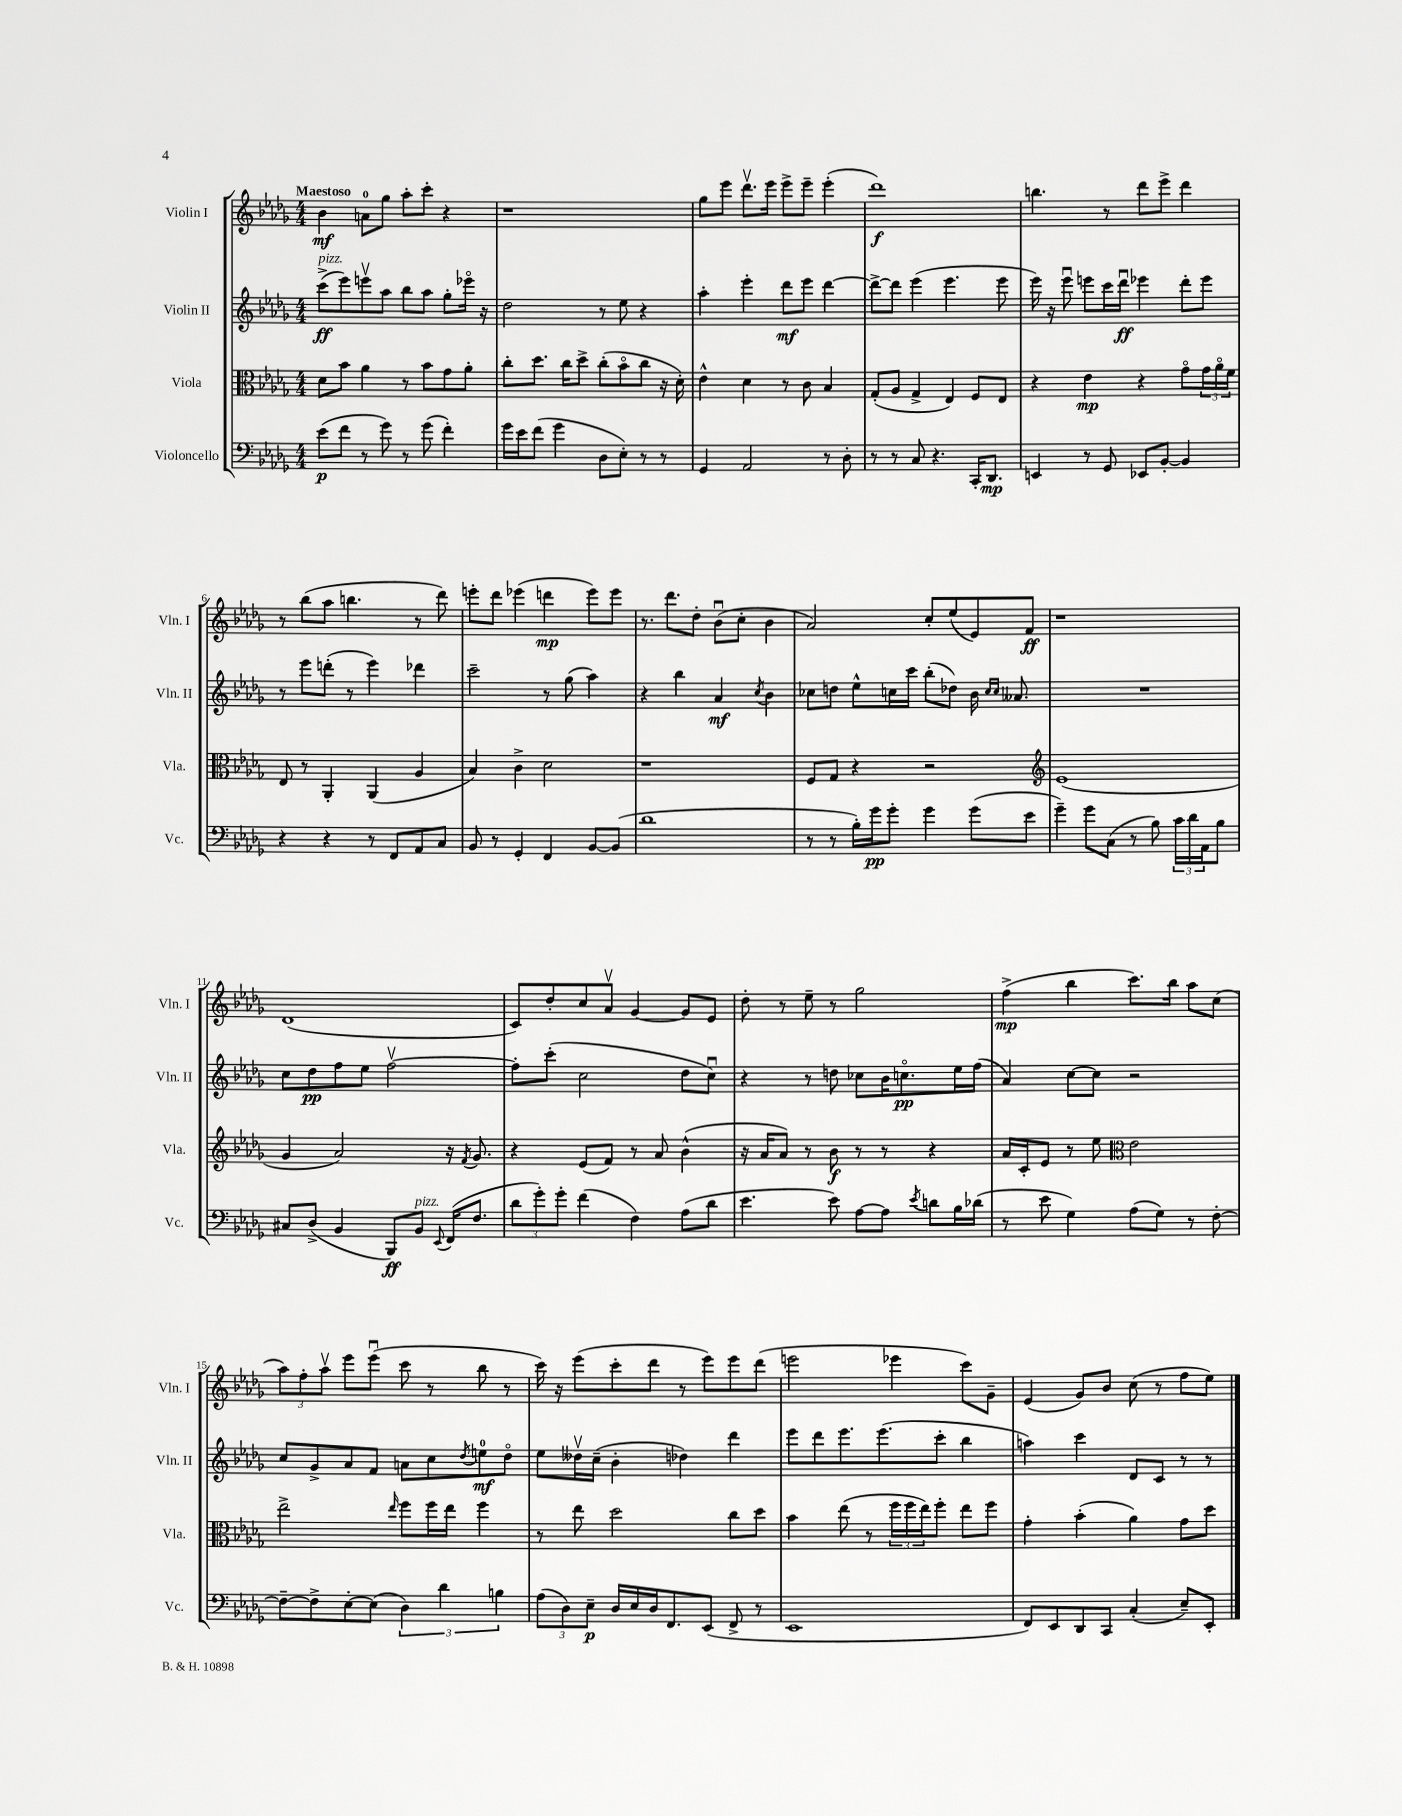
<<
\new StaffGroup <<
\new Staff = "s0" \with { instrumentName = "Violin I" shortInstrumentName = "Vln. I" } {
    \clef treble \key des \major \numericTimeSignature \time 4/4 \tempo "Maestoso"
    bes'4\mf a'8-0 ges''8 aes''8-. c'''8-. r4 |
    r1 |
    ges''8 ees'''8 des'''8.\upbow ees'''16 ees'''8-> ees'''8-- ees'''4-.( |
    des'''1\f) |
    b''4. r8 des'''8 ees'''8-> des'''4 |
    r8 bes''8( aes''8 b''4. r8 des'''8) |
    e'''8-. des'''8 ees'''4( d'''4\mp ees'''8) ees'''8 |
    r8. des'''8. des''8-. bes'8\downbow( c''8-. bes'4 |
    aes'2) c''8-. ees''8( ees'8) f'8\ff |
    r1 |
    des'1( |
    c'8) des''8-. c''8 aes'8\upbow ges'4~ ges'8 ees'8 |
    des''8-. r8 ees''8-- r8 ges''2 |
    f''4->\mp( bes''4 c'''8.) bes''16 aes''8 c''8( |
    \tuplet 3/2 { aes''8) f''8-. aes''8\upbow } ees'''8 ees'''8\downbow( c'''8 r8 bes''8 r8 |
    c'''16) r16 ees'''8( c'''8-. des'''8 r8 ees'''8) ees'''8 des'''8( |
    e'''2 ees'''4 c'''8) ges'8-- |
    ees'4( ges'8) bes'8 c''8( r8 f''8 ees''8) \bar "|." |
}
\new Staff = "s1" \with { instrumentName = "Violin II" shortInstrumentName = "Vln. II" } {
    \clef treble \key des \major \numericTimeSignature \time 4/4
    c'''8->\ff^\markup { \italic "pizz." }( ees'''8) e'''8\upbow aes''8 bes''8 aes''8 ges''8-. ees'''16\flageolet r16 |
    des''2 r8 ees''8 r4 |
    aes''4-. ees'''4-. des'''8\mf ees'''8 des'''4~ |
    des'''8~-> des'''8 ees'''4( ees'''4. ees'''8 |
    ees'''16) r16 ees'''8\downbow e'''8 c'''16 des'''16\downbow\ff ees'''4 des'''8-. ees'''8 |
    r8 ees'''8 d'''8-.( r8 ees'''4) des'''4 |
    c'''2-- r8 ges''8( aes''4) |
    r4 bes''4 aes'4\mf \acciaccatura { c''8 } bes'4 |
    ces''8 d''8 ees''8-^ c''16 c'''16 bes''8-.( des''8) bes'16 \grace { c''16 c''16 } aeses'8. |
    R1 |
    c''8 des''8\pp f''8 ees''8 f''2~\upbow |
    f''8-. c'''8-.( c''2 des''8 c''8\downbow) |
    r4 r8 d''8 ces''8 bes'16 c''8.\flageolet\pp ees''16 f''16( |
    aes'4) c''8~ c''8 r2 |
    c''8 ges'8-> aes'8 f'8 a'8 c''8 \acciaccatura { des''8 } e''8-0\mf des''8\flageolet |
    ees''8 deses''16\upbow c''16--( bes'4-. des''4) des'''4 |
    ees'''8 des'''8 ees'''8. ees'''8.( c'''8-. bes''4 |
    a''4) c'''4 des'8 c'8 r8 r8 \bar "|." |
}
\new Staff = "s2" \with { instrumentName = "Viola" shortInstrumentName = "Vla." } {
    \clef alto \key des \major \numericTimeSignature \time 4/4
    des'8 bes'8 aes'4 r8 bes'8 ges'8 aes'8-. |
    c''8-. des''8. c''16 des''8-> c''8-.( bes'8\flageolet c''8 r16 des'16-.) |
    ees'4-^ des'4 r8 c'8 bes4 |
    ges8-.( aes8 ges4-> ees4) f8 ees8 |
    r4 ees'4\mp r4 ges'8\flageolet \tuplet 3/2 { ges'16 aes'16\flageolet f'16 } |
    ees8 r8 aes,4-. aes,4( aes4 |
    bes4) c'4-> des'2 |
    r1 |
    f8 ges8 r4 r2 |
    \clef treble ees'1( |
    ges'4 aes'2) r16 \acciaccatura { f'8 } ges'8. |
    r4 ees'8( f'8) r8 aes'8 bes'4-^( |
    r16 aes'16 aes'8) r8 bes'8\f r8 r8 r4 |
    aes'16 c'16-. ees'8 r8 ees''8 \clef alto ees'2 |
    ees''2-> \grace { ees''16 } f''8 f''16 ees''16 f''4 |
    r8 ees''8 des''2 c''8 des''8 |
    bes'4 ees''8( r8 \tuplet 3/2 { f''16 f''16 ees''16) } f''8-. ees''8 f''8 |
    ges'4-. bes'4-.( aes'4) ges'8 des''8 \bar "|." |
}
\new Staff = "s3" \with { instrumentName = "Violoncello" shortInstrumentName = "Vc." } {
    \clef bass \key des \major \numericTimeSignature \time 4/4
    ees'8\p( f'8 r8 ges'8) r8 ges'8( f'4-.) |
    ges'16 ees'16 f'8( ges'4 des8 ees8-.) r8 r8 |
    ges,4 aes,2 r8 des8-. |
    r8 r8 c8 r4. c,16-. des,8.\mp |
    e,4 r8 ges,8 ees,8 bes,8~-. bes,4 |
    r4 r4 r8 f,8 aes,8 c8 |
    bes,8 r8 ges,4-. f,4 bes,8~ bes,8( |
    des'1 |
    r8 r8 bes16-.) ges'16\pp ges'8-. ges'4 ges'8( ees'8 |
    ges'4--) ges'8 c8( r8 bes8) \tuplet 3/2 { c'16 des'16 aes,16 } bes8 |
    cis8 des8->( bes,4 bes,,8\ff) bes,8^\markup { \italic "pizz." } \appoggiatura { ees,8 } f,16( f8. |
    \tuplet 3/2 { des'8 ges'8-.) ges'8-. } f'4( f4) aes8( des'8 |
    ees'4. ees'8) aes8~ aes8 \acciaccatura { ees'8 } d'8 bes16 des'16( |
    r8 ees'8 ges4) aes8( ges8) r8 f8~-. |
    f8~-- f8-> ees8~-. ees8( \tuplet 3/2 { des4) des'4 b4 } |
    \tuplet 3/2 { aes8( des8) ees8--\p } des16 ees16 des16 f,8. ees,8( f,8-> r8 |
    ees,1 |
    f,8) ees,8 des,8 c,8 c4-.( ees8--) ees,8-. \bar "|." |
}
>>
>>
